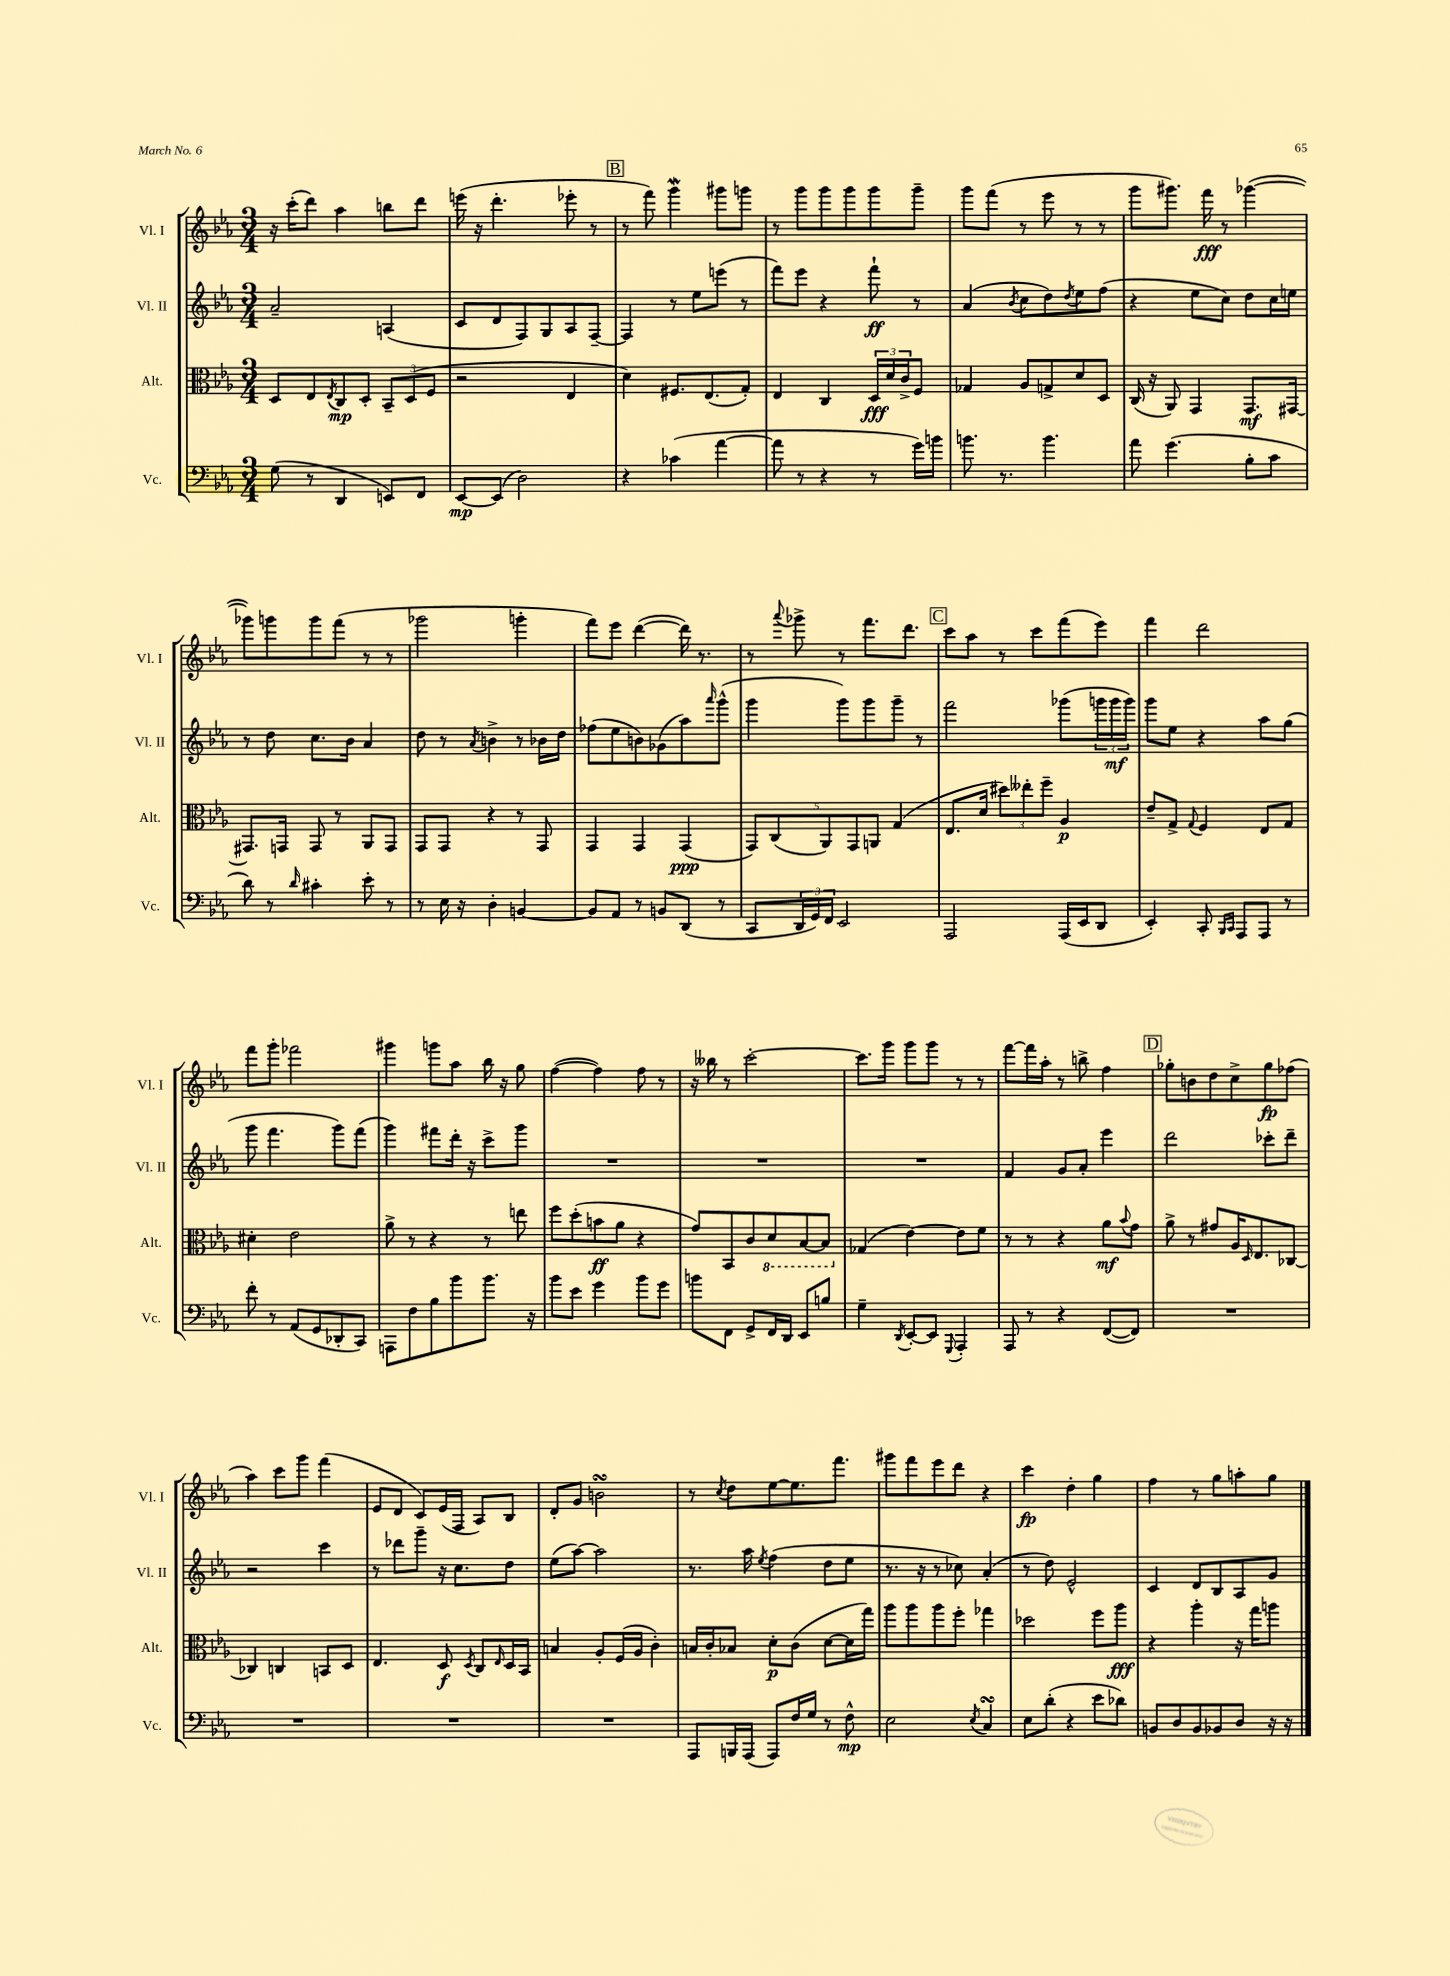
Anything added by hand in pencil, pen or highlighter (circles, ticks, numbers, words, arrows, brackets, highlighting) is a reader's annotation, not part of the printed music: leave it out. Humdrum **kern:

**kern	**kern	**kern	**kern
*staff4	*staff3	*staff2	*staff1
*clefF4	*clefC3	*clefG2	*clefG2
*k[b-e-a-]	*k[b-e-a-]	*k[b-e-a-]	*k[b-e-a-]
*M3/4	*M3/4	*M3/4	*M3/4
(8G\	8D/L	2a-~/	16r
.	.	.	(16ccc'\LK
8r	8E-/	.	8ddd\J)
.	8qE-/	.	.
4DD/	8C/	.	4aa-\
.	8D'/J	.	.
8EE/L)	12BB-~/L	(4A/	8bb\L
.	(12D/	.	.
8FF/J	.	.	8ddd\J
.	12F/J	.	.
=	=	=	=
[8EE-/L	2r	8c/L	(16eee\
.	.	.	16r
(8EE-/]J	.	8d/	4.ddd'\
2D\)	.	8F/)	.
.	.	8G/	.
.	4E-/	8A-/	8eee-'\
.	.	[8F~/J	8r
=	=	=	=
4r	4d\)	4F/]	8r
.	.	.	8fff\)
(4c-\	8.F#/L	8r	4ggg\
.	.	8ee-\L	.
.	(8.E-/	.	.
[4a-\	.	(8eee\J	8ggg#\L
.	8G'/J)	8r	8ggg\J
=	=	=	=
8a-\]	4E-/	8fff\L)	8r
8r	.	8eee-\J	8ggg\L
4r	4C/	4r	8ggg\
.	.	.	8ggg\
8r	24D/LL	8fff`\	8ggg\
.	24d/	.	.
.	24c^/J	.	.
16g\LL)	8F/J	8r	8ggg~\J
16b\JJ	.	.	.
=	=	=	=
8.b\	4G-/	(4a-/	8ggg\L
.	.	.	(8fff\J
8.r	.	.	.
.	.	8qb-/	.
.	8A-/L	8cc\L	8r
4.b\	8G^/	8dd\)	8eee-\
.	.	8qdd/	.
.	8d/	8ee-\	8r
.	8D/J	(8ff\J	8r
=	=	=	=
8a-\	(16C/	4r	8ggg\L
.	16r	.	.
(4.g\	8AA-/)	.	8.ggg#\J)
.	4GG/	8ee-\L	.
.	.	.	16fff\
.	.	8cc\J)	8r
8B-'\L	8.GG/L	8dd\L	([4ggg-\
8c\J	.	16cc\L	.
.	[16GG#/Jk	16ee\JJ	.
=	=	=	=
8d\)	8.GG#/]L	8r	8ggg-\]L)
8r	.	8dd\	8ggg\
.	16GG/Jk	.	.
16qqd/	.	.	.
4c#'\	8GG/	8.cc\L	8ggg\
.	8r	.	(8fff\J
.	.	16b-\Jk	.
8e-'\	8AA-/L	4a-/	8r
8r	8GG/J	.	8r
=	=	=	=
8r	8GG/L	8dd\	2ggg-\
16E-\	8GG/J	8r	.
16r	.	.	.
.	.	8qa-/	.
4D'\	4r	4b^\	.
[4BB/	8r	8r	4ggg'\
.	8GG/	16b-\LL	.
.	.	16dd\JJ	.
=	=	=	=
8BB/]L	4GG/	(8ff-\L	8fff\L)
8AA-/J	.	8ee-\	8eee-\J
8r	4GG/	8b\)	([4ddd\
8BB/L	.	(8g-\	.
(8DD/J	(4GG/	8aa-\)	16ddd\])
.	.	.	8.r
.	.	16qqaaa-/	.
8r	.	(8ggg^^\J	.
=	=	=	=
8CC/L	10GG/L)	4ggg\	8r
.	(10C/	.	.
.	.	.	8qqaaa-/
24DD/L	.	.	8ggg-^\
24GG/)	.	.	.
.	10AA-/)	.	.
24FF/JJ	.	.	.
2EE-/	.	8ggg\L)	8r
.	10GG/	.	.
.	.	8ggg\	8.fff\L
.	10AA/J	.	.
.	(4G/	8ggg~\J	.
.	.	.	8.ddd\J
.	.	8r	.
=	=	=	=
2AAA-/	8.E-/L	2fff\	8ccc\L
.	.	.	8aa-\J
.	16d/Jk	.	.
.	12dd#\L)	.	8r
.	12ee--'\	.	.
.	.	.	8ccc\L
.	12ff~\J	.	.
(16AAA-/LL	4A-/	(8ggg-\L	(8fff\
16EE-/J	.	.	.
8DD/J	.	24ggg\L	8eee-\J)
.	.	24ggg\	.
.	.	24ggg\JJ)	.
=	=	=	=
4EE-'/)	8e-~/L	8ggg\L	4fff\
.	8G^/J	8ee-\J	.
.	8qqG/	.	.
8CC'/	4F/	4r	2ddd\
16qqBBB-/LL	.	.	.
16qqCC/JJ	.	.	.
8AAA-/L	.	.	.
8AAA-/J	8E-/L	8aa-\L	.
8r	8G/J	(8gg\J	.
=	=	=	=
8f'\	4d#'\	8ggg\	8fff\L
8r	.	4.fff\	8ggg'\J
(8AA-/L	2e-\	.	2fff-\
8GG/	.	.	.
8DD-'/	.	8ggg\L)	.
8CC/J)	.	(8fff\J	.
=	=	=	=
8AAA\L	8a-^\	4ggg\)	4ggg#\
8F\	8r	.	.
8B-\	4r	8fff#\L	8ggg\L
8b-\	.	16ddd'\Jk	8aa-\J
.	.	16r	.
8.b-\J	8r	8ccc^\L	16bb-\
.	.	.	16r
.	8ee\	8ggg\J	8gg\
16r	.	.	.
=	=	=	=
8b-\L	8ff\L	2.r	([4ff\
8e-\J	(8dd'\	.	.
4g\	8b\	.	4ff\])
.	8a-\J	.	.
8b-\L	4r	.	8ff\
8g\J	.	.	8r
=	=	=	=
8b\L	8g/L)	2.r	16r
.	.	.	16bb--\
8FF\J	8BB-/	.	8r
8GG^/L	8c/	.	[2ccc'\
16FF/L	8D/	.	.
16DD/JJ	.	.	.
8EE-/L	[8BB-/	.	.
8B/J	8BB-/]J	.	.
=	=	=	=
4G~\	(4G-/	2.r	8.ccc\]L
.	.	.	16ggg\Jk
8qDD/	.	.	.
[8EE-'/L	[4e-\)	.	8ggg\L
8EE-/]J	.	.	8ggg\J
8qqGGG/	.	.	.
4AAA-'/	8e-\]L	.	8r
.	8f\J	.	8r
=	=	=	=
8AAA-/	8r	4f/	[8fff\L
8r	8r	.	16fff\]L
.	.	.	16aa-'\JJ
4r	4r	8g/L	8r
.	.	8a-'/J	8bb^\
([8FF/L	8a-\L	4eee-\	4ff\
.	8qqb-/	.	.
8FF/]J)	8g\J	.	.
=	=	=	=
2.r	8a-^\	2ddd\	8gg-'\L
.	8r	.	8b\
.	8g#/L	.	8dd\
.	16A-/K	.	8cc^\
.	16qqD/	.	.
.	8.E-/	.	.
.	.	8ccc-'\L	8gg-\
.	[8C-/J	8ddd~\J	(8ff-\J
=	=	=	=
2.r	4C-/]	2r	4aa-\)
.	4C/	.	8ccc\L
.	.	.	8ggg\J
.	8BB/L	4ccc\	(4fff\
.	8D/J	.	.
=	=	=	=
2.r	4.E-/	8r	8e-/L
.	.	8ddd-\L	8d/J
.	.	8ggg~\J	8c/L)
.	8D/	16r	(16e-/L
.	.	8.cc\L	16F/JJ
.	8qD/	.	.
.	8C/L	.	8A-/L)
.	16qqE-/	.	.
.	16D/L	8dd\J	8B-/J
.	16BB-/JJ	.	.
=	=	=	=
2.r	4B/	(8ee-\L	8d'/L
.	.	[8aa-\J)	8g/J
.	8A-'/L	2aa-\]	2b\
.	(16F/L	.	.
.	16A-/JJ	.	.
.	4c'\)	.	.
=	=	=	=
8AAA-/L	16B/LL	8.r	8r
.	16c'/J	.	.
.	.	.	8qcc/
16BBB/L	8B-/J	.	8dd\L
(16AAA-/JJ	.	16aa-\	.
.	.	8qee-/	.
8AAA-/L)	8d'\L	(4ff\	[8ee-\
16F/L	(8c\J	.	8.ee-\]
16G/JJ	.	.	.
8r	[8d\L	8dd\L	.
.	.	.	8.fff\J
8F^^\	16d\]L	8ee-\J	.
.	16gg\JJ)	.	.
=	=	=	=
2E-\	8aa-\L	8.r	8ggg#\L
.	8aa-\	.	8fff\
.	.	16r	.
.	8aa-\	8r	8eee-\
.	8ff'\J	8cc-\)	8ddd\J
8qE-/	.	.	.
4C/	4gg-\	(4a-'/	4r
=	=	=	=
8E-\L	2dd-\	8r	4ccc\
(8d'\J	.	8dd\)	.
4r	.	2e-^^/	4dd'\
8e-\L	8ff\L	.	4gg\
8d-\J)	8aa-\J	.	.
=	=	=	=
8BB/L	4r	4c/	4ff\
8D/	.	.	.
8BB/	4aa-'\	8d/L	8r
8BB-/	.	8B-/	8gg\L
8D/J	16r	8A-/	8aa'\
.	16gg\LK	.	.
16r	8aa\J	8g/J	8gg\J
16r	.	.	.
==	==	==	==
*-	*-	*-	*-
